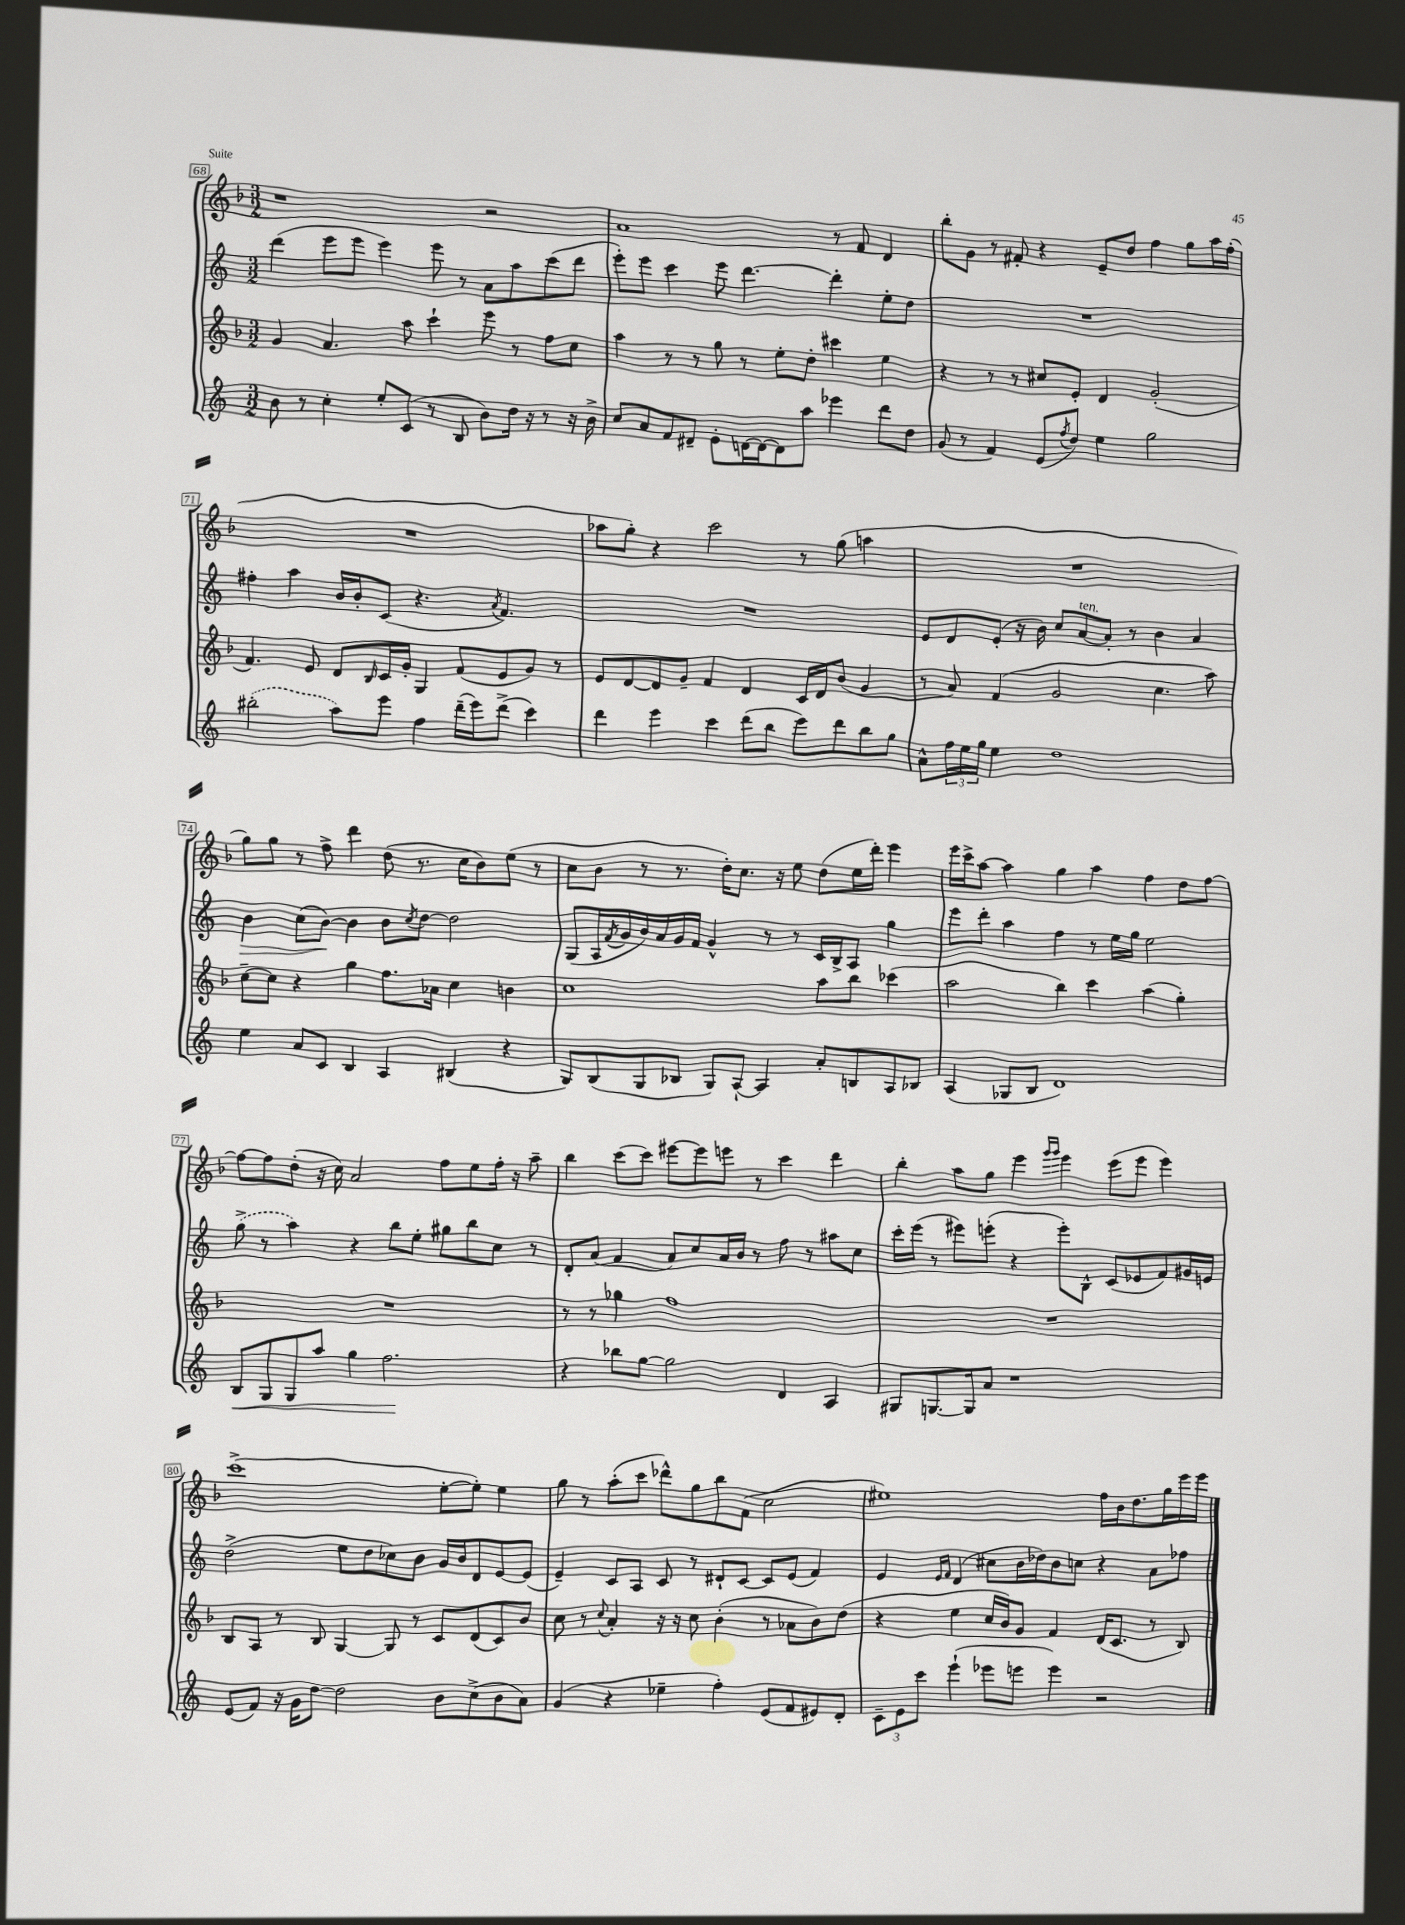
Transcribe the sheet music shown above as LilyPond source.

<<
\new StaffGroup <<
\new Staff = "s0" {
    \clef treble \key f \major \numericTimeSignature \time 3/2
    r1 r2 |
    a'1 r8 f'8 d'4 |
    bes''8-. g'8 r8 fis'8-. r4 e'8-- d''8 f''4 g''8 a''16 f''16-.( |
    R1. |
    aes''8 g''8-.) r4 c'''2 r8 g''8( a''4 |
    R1. |
    g''8) g''8 r8 f''8-> d'''4 d''8( r8. c''16 bes'8) e''8( r8 |
    c''8 bes'8 r8 r8. d''16-.) c''8. r16 e''8 d''8( e''16 d'''16-.) e'''4 |
    e'''16 c'''16-> a''8~ a''4 g''4 a''4 f''4 d''8 f''8~ |
    f''8~ f''8 d''8-.( r16 c''16) a'2 f''8 e''8 f''16-. r16 a''8-- |
    bes''4 c'''8( c'''8) eis'''8~ eis'''8 e'''8 r8 c'''4 d'''4 |
    bes''4-. a''8 g''8 e'''4 \grace { g'''16 g'''16 } e'''4 e'''8( e'''8 e'''4) |
    c'''1->( e''8~-. e''8-.) e''4 |
    g''8 r8 a''8-.( c'''8 des'''8-^) g''8 bes''8 f'8( c''2 |
    eis''1) f''16 bes'16 d''8. g''16 e'''16 e'''16 \bar "|." |
}
\new Staff = "s1" {
    \clef treble \key c \major \numericTimeSignature \time 3/2
    d'''4( e'''8 e'''8 e'''4) e'''8 r8 a'8 a''8 c'''8( d'''8 |
    e'''8-.) e'''8 c'''4 e'''8 d'''4.~ d'''4-. e''8-. d''8 |
    R1. |
    fis''4-. a''4 b'16 b'16-. c'8( r4. \acciaccatura { a'8 } f'4.) |
    R1. |
    e'8 d'8 e'8-.( r16 b'16) c''8 a'8~^\markup { \italic "ten." } a'8-. r8 b'4 a'4 |
    b'4\> c''8( b'8~\!) b'4 b'8 \acciaccatura { c''8 } d''8~ d''2 |
    g8( a16 \acciaccatura { f'8 } g'16 b'16) a'16 g'16 f'16 g'4-^ r8 r8 c'16 b16-> a8 g''4 |
    e'''8 d'''8-. a''4 f''4 r8 e''16 g''16 e''2 |
    \once \slurDashed g''8->( r8 a''4) r4 b''8 e''8-. gis''8 b''8 c''8 r8 |
    d'8-. a'8( f'4 a'8) c''8 a'16 b'16 r8 f''8 r8 ais''8 c''8 |
    c'''16-. e'''16( r8 eis'''8) e'''8-.( r4 e'''8-.) b8-^ c'8( ees'8 f'8) gis'16 e'16 |
    d''2->( e''8 d''8 ces''8) b'8 g'16 b'16 d'8 e'8~ e'8( |
    e'4--) c'8 a8 c'8 r8 dis'8-! c'8~ c'8 e'8( f'4) |
    e'4 \grace { e'16 f'16 } d'4( cis''8 b'16 des''16) b'8 c''8 r4 a'8 fes''8 \bar "|." |
}
\new Staff = "s2" {
    \clef treble \key f \major \numericTimeSignature \time 3/2
    g'4 a'4. a''8 c'''4-! e'''8 r8 f''8 c''8 |
    a''4 r8 r8 g''8 r8 e''8-. d''8-. cis'''4 e''4 |
    r4 r8 r8 cis''8 e'8-. d'4 g'2-.( |
    f'4.) e'8 d'8 \grace { bes16 } c'16 g'16-. g4 f'8( e'8 g'8) r8 |
    e'8 d'8~ d'8 g'8-- f'4 d'4 c'16 d'16 bes'8( g'4 |
    r8 a'8) f'4( g'2 c''4. a''8) |
    c''8~-- c''8 r4 g''4 f''8. aes'16 c''4 b'4 |
    c''1 a''8 bes''8 ces'''4( |
    a''2 bes''4) c'''4 a''4( g''4-.) |
    R1. |
    r8 r8 ges''4 f''1 |
    R1. |
    bes8 a8 r8 bes8 g4~ g8 r8 c'8 d'8( c'8) bes'8 |
    c''8 r8 \appoggiatura { c''8 } a'4-. r16 r16 c''8 bes'4-.( r8 aes'8 bes'8) d''8( |
    r4 e''4 c''16 bes'16) g'8 f'4 d'16( c'8. r8 bes8) \bar "|." |
}
\new Staff = "s3" {
    \clef treble \key c \major \numericTimeSignature \time 3/2
    b'8 r8 c''4-. e''8-. c'8( r8 b8 b'8) d''16 r16 r8 r16 b'16-> |
    c''8 a'8 f'8 dis'8-- e'8-. d'16~ d'16~ d'8 a''8 ees'''4 d'''8 d''8 |
    g'8( r8 f'4) e'8( \acciaccatura { f''8 } d''8) e''4 g''2 |
    \once \slurDashed bis''2-.( a''8) e'''8 f''4 d'''16--( e'''16) d'''8->( c'''4) |
    d'''4 e'''4 c'''4 d'''8( b''8 e'''8) d'''8 b''8 g''8 |
    a'8-^ \tuplet 3/2 { f''16 e''16 g''16 } e''4 d''1 |
    e''4 a'8 c'8 b4 a4 bis4( r4 |
    g8) b8( g8 bes8 g8) a8~-! a4 a'8-. b8 a8 bes8 |
    a4( ges8 b8 d'1) |
    b8\< g8 g8 a''8 g''4 f''2.\! |
    r4 bes''8 g''8~ g''2 d'4 a4 |
    gis8 g8.~ g16 a'8 r1 |
    e'8( f'8) r16 g'16 d''8~ d''2 b'8 c''8->( b'8 a'8) |
    g'4( r4 ees''4-- f''4-.) e'8( f'8 eis'8) d'8-. |
    \tuplet 3/2 { c'8-- e'8 c'''8 } e'''4-!( ees'''8 e'''8 e'''4) r2 \bar "|." |
}
>>
>>
\layout { \context { \Score currentBarNumber = #68 \override BarNumber.stencil = #(make-stencil-boxer 0.1 0.3 ly:text-interface::print) } }
